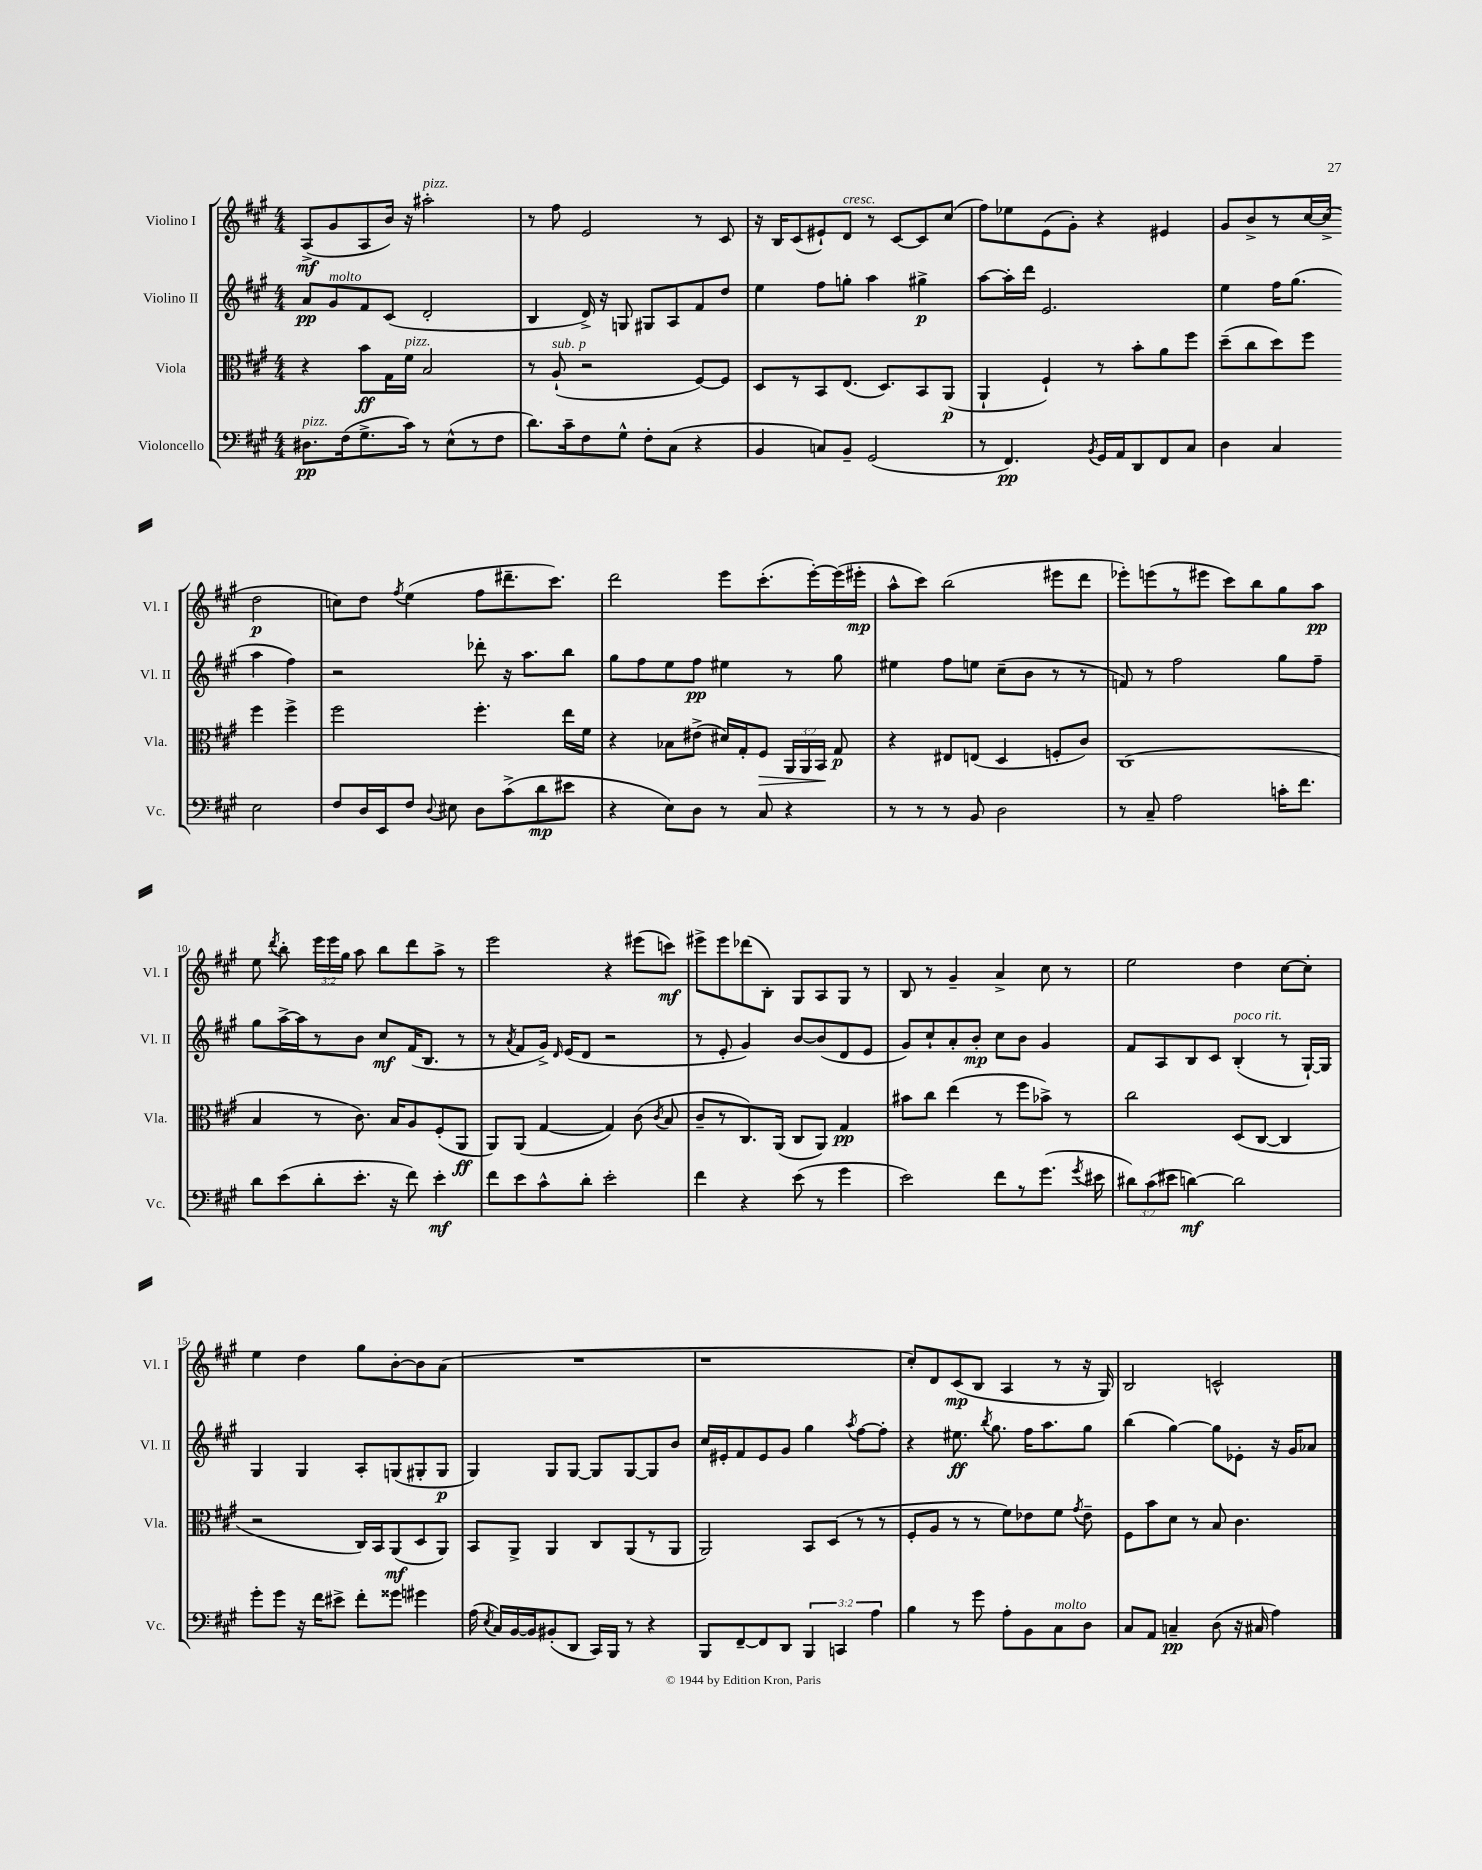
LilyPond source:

<<
\new StaffGroup <<
\new Staff = "s0" \with { instrumentName = "Violino I" shortInstrumentName = "Vl. I" } {
    \clef treble \key a \major \numericTimeSignature \time 4/4 \override Staff.TupletNumber.text = #tuplet-number::calc-fraction-text
    \autoBeamOff a8[->\mf( gis'8 a8 b'16]) r16 ais''2-.^\markup { \italic "pizz." } |
    r8 fis''8 e'2 r8 cis'8 |
    r16 b16[ cis'8( eis'8-!) d'8]^\markup { \italic "cresc." } r8 cis'8[~ cis'8 cis''8]( |
    fis''8[) ees''8 e'8( gis'8]-.) r4 eis'4 |
    gis'8[ b'8-> r8 cis''16~ cis''16]->( d''2\p |
    c''8[) d''8] \acciaccatura { fis''8 } e''4( fis''8[ dis'''8.-- cis'''8.]) |
    d'''2 e'''8[ cis'''8.-.( e'''16~-.) e'''16( eis'''16]-.\mp |
    a''8[-^ cis'''8]) b''2( eis'''8[ d'''8] |
    ees'''8[-.) e'''8( r8 eis'''8] cis'''8[) b''8 gis''8 a''8]\pp |
    e''8 \acciaccatura { d'''8 } b''8-. \tuplet 3/2 { e'''16[ e'''16 gis''16] } a''8 b''8[ d'''8 a''8]-> r8 |
    e'''2 r4 eis'''8[( c'''8]\mf) |
    eis'''8[-> eis'''8 des'''8( b8]-.) gis8[ a8 gis8] r8 |
    b8 r8 gis'4-- a'4-> cis''8 r8 |
    e''2 d''4 cis''8[~ cis''8]-. |
    e''4 d''4 gis''8[ b'8~-. b'8 a'8]( |
    R1 |
    r1 |
    cis''8[-.) d'8 cis'8\mp( b8] a4 r8 r16 gis16) |
    b2 c'2-^ \bar "|." |
}
\new Staff = "s1" \with { instrumentName = "Violino II" shortInstrumentName = "Vl. II" } {
    \clef treble \key a \major \numericTimeSignature \time 4/4
    \autoBeamOff a'8[\pp gis'8^\markup { \italic "molto" } fis'8 cis'8]( d'2-. |
    b4 d'16->) r16 g8 gis8[ a8 fis'8 d''8] |
    e''4 fis''8[ g''8]-. a''4 gis''4->\p |
    a''8[~ a''16-. d'''16] e'2. |
    e''4 fis''16[ gis''8.]( a''4 fis''4) |
    r2 des'''8-. r16 a''8.[ b''8] |
    gis''8[ fis''8 e''8 fis''8]\pp eis''4 r8 gis''8 |
    eis''4 fis''8[ e''8] cis''8[--( b'8] r8 r8 |
    f'8) r8 fis''2 gis''8[ fis''8]-- |
    gis''8[ a''16~-> a''16 r8 b'8] cis''8[\mf fis'16( b8.] r8 |
    r8 \acciaccatura { a'8 } fis'8[ gis'16]->) \grace { d'16 } e'16[( d'8] r2 |
    r8 e'8-. gis'4) b'8[~ b'8( d'8 e'8] |
    gis'8[) cis''8-! a'8-. b'8]-.\mp cis''8[ b'8] gis'4 |
    fis'8[ a8 b8 cis'8] b4-.^\markup { \italic "poco rit." }( r8 gis16[~-!) gis16] |
    gis4 gis4 a8[-. g8( gis8-. gis8]\p |
    gis4) gis8[ gis8]~ gis8[ gis8~ gis8 b'8] |
    cis''16[ eis'16-. fis'8 eis'8 gis'8] gis''4 \acciaccatura { a''8 } fis''8[~ fis''8]-. |
    r4 eis''8.\ff \acciaccatura { b''8 } gis''8. fis''16[ a''8. gis''8] |
    b''4( gis''4~) gis''8[ ees'8]-. r16 gis'16[ aes'8] \bar "|." |
}
\new Staff = "s2" \with { instrumentName = "Viola" shortInstrumentName = "Vla." } {
    \clef alto \key a \major \numericTimeSignature \time 4/4 \override Staff.TupletNumber.text = #tuplet-number::calc-fraction-text
    \autoBeamOff r4 b'8[\ff gis16 fis'16]^\markup { \italic "pizz." } b2 |
    r8 a8-!^\markup { \italic "sub. p" }( r2 fis8[~) fis8] |
    d8[ r8 b,8 e8.]( d8.[) b,8 a,8]\p( |
    a,4-! fis4-!) r8 b'8[-. a'8 fis''8] |
    d''8[--( cis''8 d''8) fis''8] fis''4 fis''4-> |
    fis''2 fis''4.-. e''16[ fis'16] |
    r4 bes8[ eis'8]->( dis'16[) gis16-. fis8]\> \tuplet 3/2 { a,16[ a,16 b,16]\! } gis8\p |
    r4 eis8[ e8]( d4 f8[-. cis'8]) |
    cis1( |
    b4 r8 cis'8.) b16[ a8 fis8-.( a,8]\ff |
    a,8[) a,8]( gis4~ gis4) cis'8( \acciaccatura { cis'8 } b8 |
    cis'8[-- r8 cis8.) a,16]( cis8[ a,8]) gis4\pp |
    bis'8[ cis''8] e''4( r8 fis''8[ bes'8]->) r8 |
    cis''2 d8[( cis8]~ cis4 |
    r2 cis16[) b,16 a,8\mf( d8 a,8]) |
    b,8[ a,8]-> a,4 cis8[ a,8( r8 a,8] |
    a,2) b,8[ d8]( r8 r8 |
    fis8[-. a8] r8 r8 fis'8[) ees'8 fis'8] \acciaccatura { gis'8 } ees'8-- |
    fis8[ b'8 d'8] r8 b8 cis'4. \bar "|." |
}
\new Staff = "s3" \with { instrumentName = "Violoncello" shortInstrumentName = "Vc." } {
    \clef bass \key a \major \numericTimeSignature \time 4/4 \override Staff.TupletNumber.text = #tuplet-number::calc-fraction-text
    \autoBeamOff dis8.[\pp^\markup { \italic "pizz." } fis16( gis8.-> cis'16]) r8 e8[-^( r8 fis8] |
    d'8.[) cis'16-- fis8 gis8]-^ fis8[-. cis8]( r4 |
    b,4 c8[) b,8]-- gis,2( |
    r8 fis,4.\pp) \acciaccatura { b,8 } gis,16[ a,16 d,8 fis,8 cis8] |
    d4 cis4 e2 |
    fis8[ d16 e,16 fis8] \appoggiatura { d8 } eis8 d8[ cis'8->( d'8\mp eis'8] |
    r4 e8[) d8] r8 cis8 r4 |
    r8 r8 r8 b,8 d2 |
    r8 cis8-- a2 c'16[-. fis'8.] |
    d'8[ e'8( d'8-. e'8.]-. r16 fis'8) e'4-.\mf |
    fis'8[ e'8 cis'8-^ d'8]-. e'2-. |
    fis'4 r4 e'8( r8 gis'4 |
    e'2) fis'8[ r8 gis'8.]( \acciaccatura { gis'8 } eis'16 |
    \tuplet 3/2 { dis'8[) cis'8( eis'8] } d'4~\mf) d'2 |
    gis'8[-. gis'8] r16 fis'16[ eis'8]-> fis'8[-. gisis'8] gis'4 |
    a16( \acciaccatura { e8 } cis16[) b,16~ b,16 bis,8-.( d,8] cis,16[) b,,16] r8 r4 |
    b,,8[ fis,8~-- fis,8 d,8] \tuplet 3/2 { b,,4 c,4 a4 } |
    b4 r8 gis'8 a8[-. b,8 cis8^\markup { \italic "molto" } d8] |
    cis8[ a,8] c4--\pp d8( r16 cis16 a4) \bar "|." |
}
>>
>>
